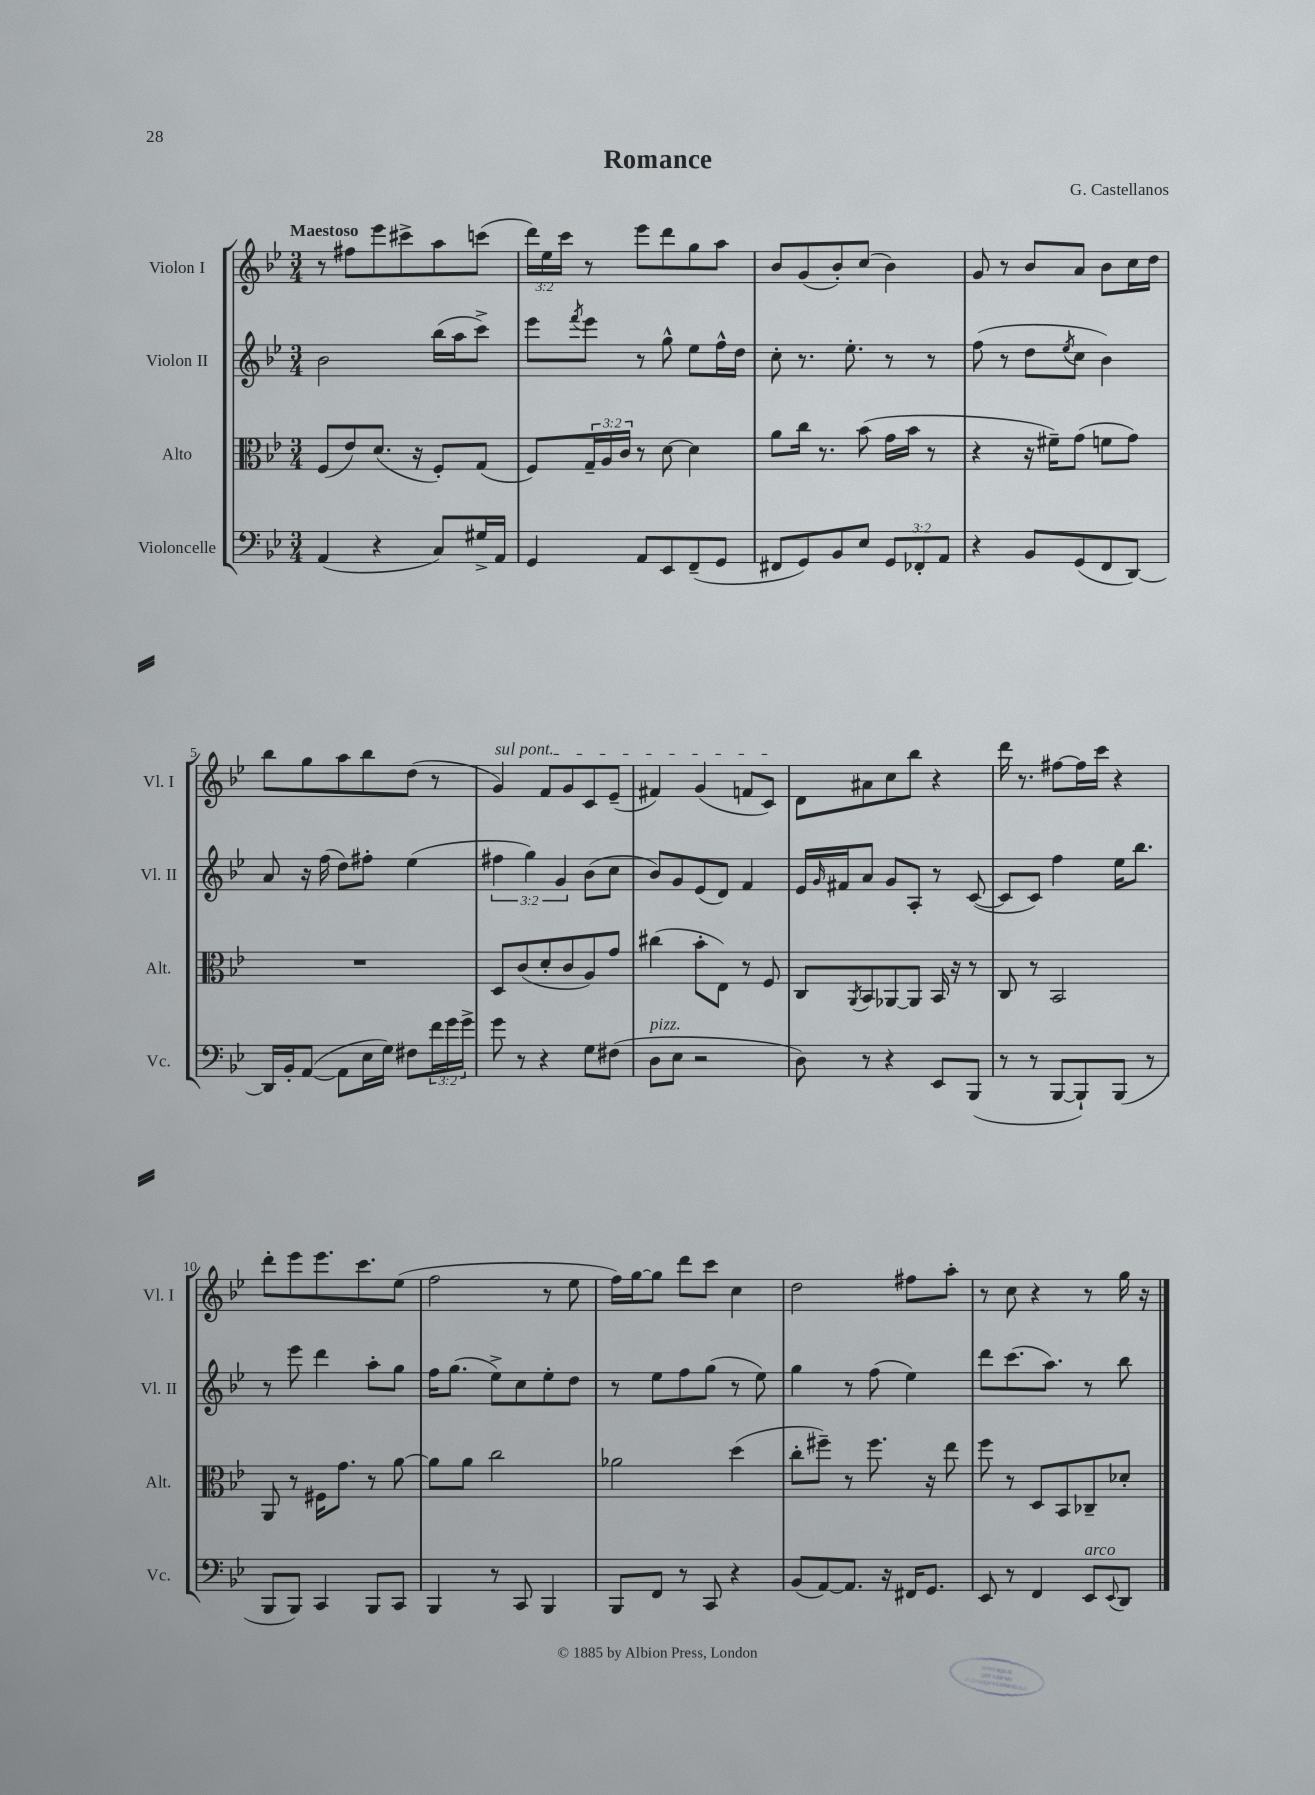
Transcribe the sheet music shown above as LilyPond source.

\header { title = "Romance" composer = "G. Castellanos" }
<<
\new StaffGroup <<
\new Staff = "s0" \with { instrumentName = "Violon I" shortInstrumentName = "Vl. I" } {
    \clef treble \key bes \major \numericTimeSignature \time 3/4 \override Staff.TupletNumber.text = #tuplet-number::calc-fraction-text \tempo "Maestoso"
    r8 fis''8 ees'''8 cis'''8-> a''8 c'''8( |
    \tuplet 3/2 { d'''16) ees''16 c'''16 } r8 ees'''8 d'''8 g''8 a''8 |
    bes'8 g'8( bes'8-.) c''8( bes'4) |
    g'8 r8 bes'8 a'8 bes'8 c''16 d''16 |
    bes''8 g''8 a''8 bes''8 d''8( r8 |
    \once \override TextSpanner.bound-details.left.text = \markup { \italic "sul pont." } g'4\startTextSpan) f'8 g'8 c'8 ees'8--( |
    fis'4) g'4( f'8 c'8\stopTextSpan) |
    d'8 ais'8 c''8 bes''8 r4 |
    d'''16 r8. fis''8~ fis''16 c'''16 r4 |
    d'''8-. ees'''8 ees'''8. c'''8. ees''8( |
    f''2 r8 ees''8 |
    f''16) g''16~ g''8 d'''8 c'''8 c''4 |
    d''2 fis''8 a''8-. |
    r8 c''8 r4 r8 g''16 r16 \bar "|." |
}
\new Staff = "s1" \with { instrumentName = "Violon II" shortInstrumentName = "Vl. II" } {
    \clef treble \key bes \major \numericTimeSignature \time 3/4 \override Staff.TupletNumber.text = #tuplet-number::calc-fraction-text
    bes'2 bes''16( a''16 c'''8->) |
    ees'''8 \acciaccatura { f'''8 } ees'''8 r8 g''8-^ ees''8 f''16-^ d''16 |
    c''8-. r8. ees''8.-. r8 r8 |
    f''8( r8 d''8 \acciaccatura { ees''8 } c''8 bes'4) |
    a'8 r16 f''16( d''8) fis''8-. ees''4( |
    \tuplet 3/2 { fis''4 g''4) g'4 } bes'8( c''8 |
    bes'8) g'8 ees'8( d'8) f'4 |
    ees'16 \grace { g'16 } fis'16 a'8 g'8 a8-. r8 c'8~( |
    c'8 c'8) f''4 ees''16 bes''8. |
    r8 ees'''8 d'''4 a''8-. g''8 |
    f''16 g''8.( ees''8->) c''8 ees''8-. d''8 |
    r8 ees''8 f''8 g''8( r8 ees''8) |
    g''4 r8 f''8( ees''4) |
    d'''8 c'''8.( a''8.) r8 bes''8 \bar "|." |
}
\new Staff = "s2" \with { instrumentName = "Alto" shortInstrumentName = "Alt." } {
    \clef alto \key bes \major \numericTimeSignature \time 3/4 \override Staff.TupletNumber.text = #tuplet-number::calc-fraction-text
    f8( ees'8) d'8.( r16 f8-.) g8( |
    f8) \tuplet 3/2 { g16-- a16 c'16 } r8 d'8~ d'4 |
    a'8 c''16 r8. bes'8( g'16 bes'16 r8 |
    r4 r16 fis'16--) g'8( f'8 g'8) |
    R2. |
    d8 c'8( d'8-. c'8 a8) g'8 |
    cis''4( bes'8-. ees8) r8 f8 |
    c8 \acciaccatura { a,8 } bes,8 aes,8~ aes,8 bes,16 r16 r8 |
    c8 r8 bes,2 |
    a,8 r8 fis16 g'8. r8 a'8~ |
    a'8 a'8 c''2 |
    aes'2 d''4( |
    c''8-. fis''8--) r8 fis''8. r16 ees''8 |
    f''8 r8 d8 bes,8 ces8-- des'8-. \bar "|." |
}
\new Staff = "s3" \with { instrumentName = "Violoncelle" shortInstrumentName = "Vc." } {
    \clef bass \key bes \major \numericTimeSignature \time 3/4 \override Staff.TupletNumber.text = #tuplet-number::calc-fraction-text
    a,4( r4 c8) gis16-> a,16 |
    g,4 a,8 ees,8 f,8--( g,8 |
    fis,8 g,8) bes,8 ees8 \tuplet 3/2 { g,8 fes,8-. a,8 } |
    r4 bes,8 g,8( f,8 d,8~) |
    d,16 bes,16-. a,8~( a,8 ees16 g16) fis8 \tuplet 3/2 { f'16 g'16 g'16-> } |
    g'8 r8 r4 g8 fis8( |
    d8^\markup { \italic "pizz." } ees8 r2 |
    d8) r8 r4 ees,8 bes,,8( |
    r8 r8 bes,,8~ bes,,8-!) bes,,8( r8 |
    bes,,8 bes,,8) c,4 bes,,8 c,8 |
    bes,,4 r8 c,8 bes,,4 |
    bes,,8 f,8 r8 c,8 r4 |
    bes,8( a,8~) a,8. r16 fis,16 g,8. |
    ees,8 r8 f,4 ees,8^\markup { \italic "arco" } \appoggiatura { ees,8 } d,8 \bar "|." |
}
>>
>>
